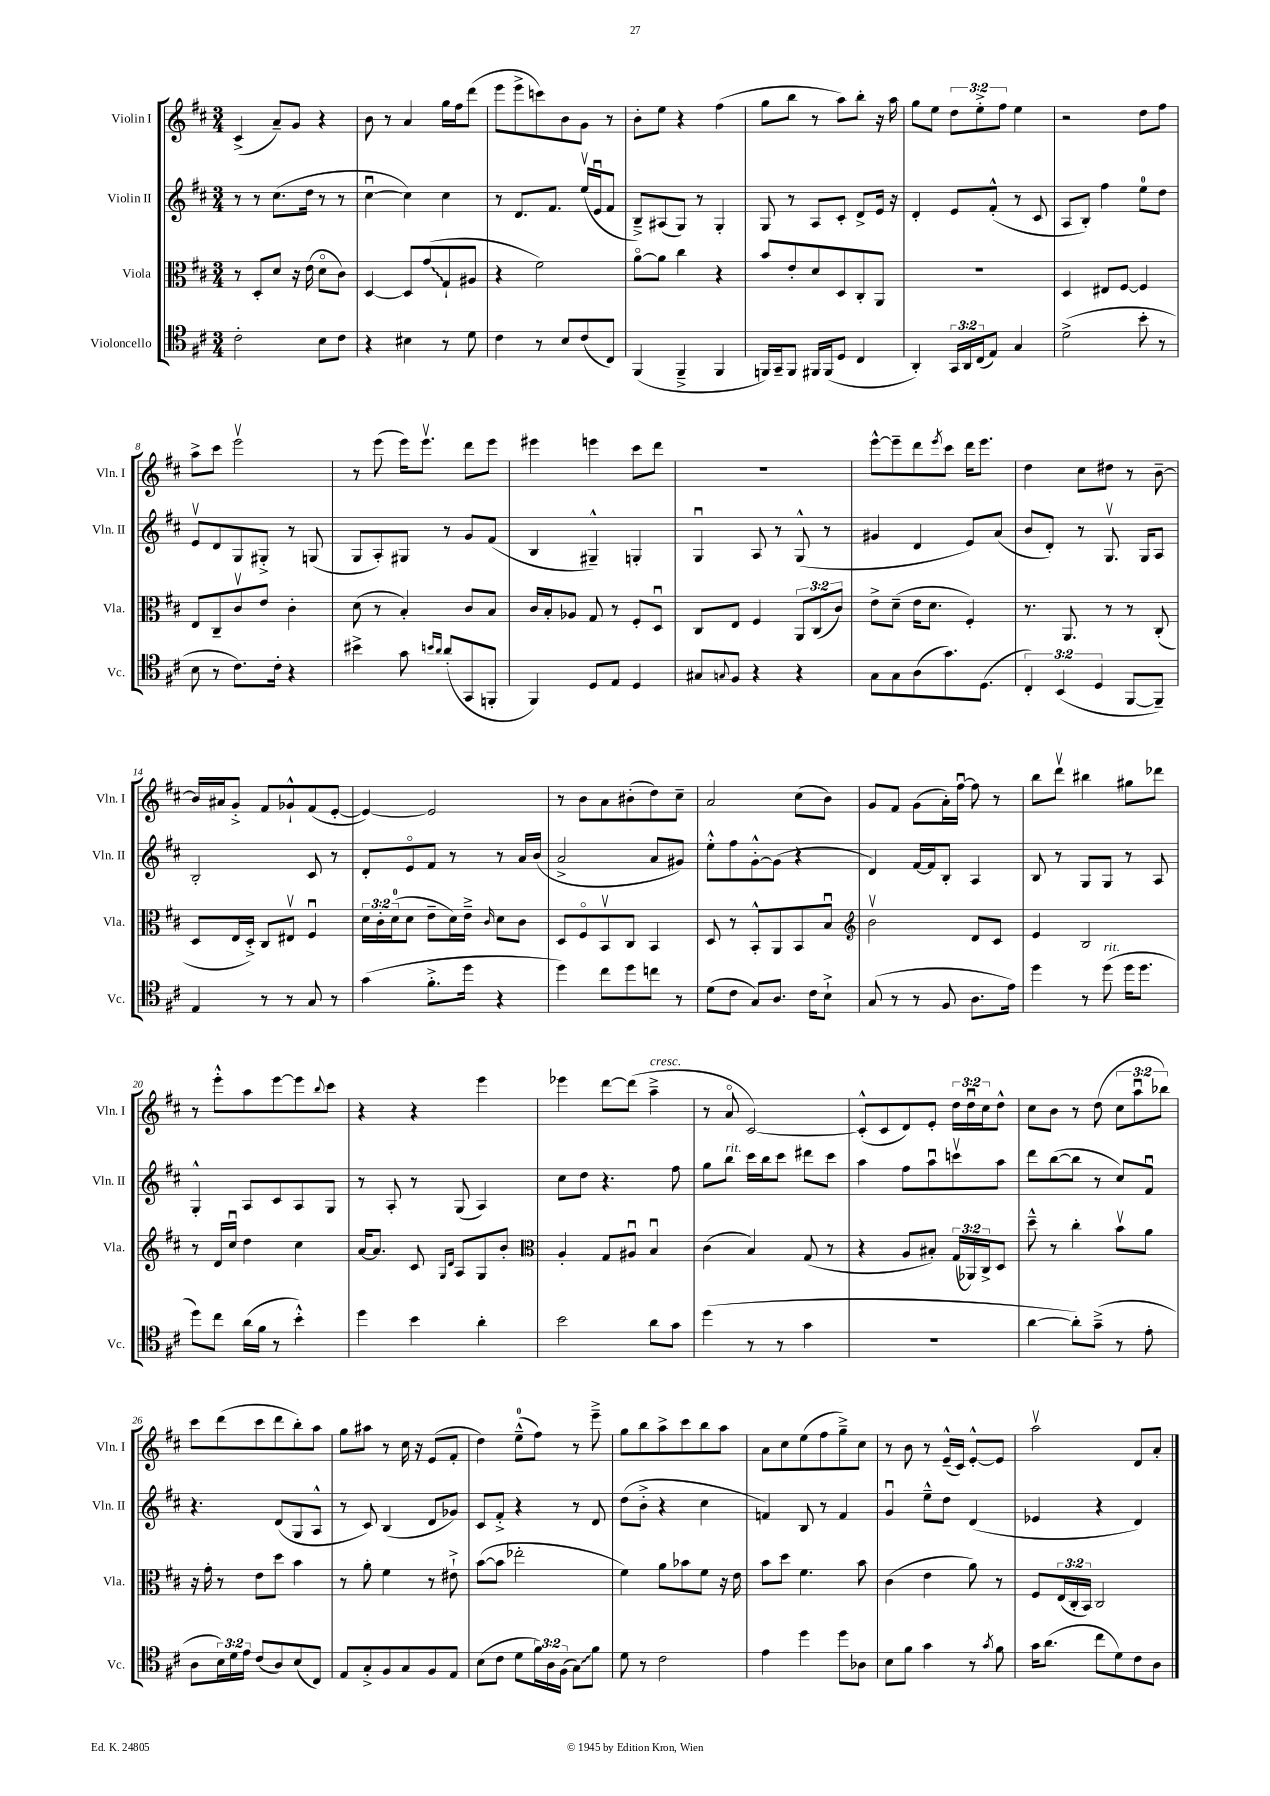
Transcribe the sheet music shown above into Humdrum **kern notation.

**kern	**kern	**kern	**kern
*staff4	*staff3	*staff2	*staff1
*clefC4	*clefC3	*clefG2	*clefG2
*k[f#c#]	*k[f#c#]	*k[f#c#]	*k[f#c#]
*M3/4	*M3/4	*M3/4	*M3/4
2c#'	8r	8r	(4c#^
.	8D'	8r	.
.	8d	(8.cc#	8a~)
.	16r	.	8g
.	(16e	16dd	.
8B	8do	8r	4r
8c#	8c#)	8r	.
=	=	=	=
4r	[4D	[4cc#u	8b
.	.	.	8r
4B#	8D]	4cc#])	4a
.	(8g	.	.
8r	8G`	4cc#	16gg
.	.	.	16ff#
8d	8A#	.	(8ddd
=	=	=	=
4c#	4r	8r	8eee
.	.	8.d	8eee^
8r	2f#)	.	8ccc)
.	.	8.f#	.
8B	.	.	8b
(8c#	.	(16eev	8g
.	.	16eu	.
8C#)	.	8f#	8r
=	=	=	=
(4FF#	[8ao	8B~^)	8b'
.	8a]	(8A#	8ee
4FF#~^	4cc#	8G)	4r
.	.	8r	.
4FF#	4r	4G'	(4ff#
=	=	=	=
16FF)	8b	8G	8gg
16GG~	.	.	.
8FF	8e'	8r	8bb
16FF#	8d	8A	8r
(16FF#	.	.	.
8D	8D	8c#'	8aa)
4C#	8C#'	8d^	8bb'
.	8AA	16e	16r
.	.	16r	16aa
=	=	=	=
4AA')	2.r	4d'	8gg
.	.	.	8ee
24GG	.	8e	12dd
24AA	.	.	.
(24C#	.	.	12ee'^
8E)	.	(8f#'^^	.
.	.	.	12ff#
4G	.	8r	4ee
.	.	8c#	.
=	=	=	=
(2d^	4D	8A	2r
.	.	8B')	.
.	8E#	4ff#	.
.	[8F#	.	.
8b'	4F#]	8ee	8dd
8r	.	8dd	8ff#
=	=	=	=
8B	8E	8ev	8aa^
8r	8C#~	8d	8ccc#
8.c#)	8c#v	8G	2eeev
.	8e	8G#'^	.
16c#'	.	.	.
4r	4c#'	8r	.
.	.	(8G	.
=	=	=	=
4b#^	(8d	8G	8r
.	8r	8A')	(8eee
8g	4B')	8G#	16eee)
.	.	.	8.eeev
16qqb	.	.	.
16qqa	.	.	.
(8a'	.	8r	.
8GG	8c#	8g	8ddd
8FF'	8B	(8f#	8eee
=	=	=	=
4FF#)	16c#	4B	4eee#
.	16B'	.	.
.	8A-	.	.
8D	8G	4G#~^^)	4eee
8E	8r	.	.
4D	8F#'	4G'	8ccc#
.	8Du	.	8ddd
=	=	=	=
8G#	8C#	4Gu	2.r
8qqG	.	.	.
8F#	8E	.	.
4r	4F#	8A	.
.	.	8r	.
4r	12AA	(8G^^	.
.	(12C#	.	.
.	.	8r	.
.	12c#)	.	.
=	=	=	=
8G	8e^	4g#	[8eee^^
8G	(8d~	.	8eee~]
(8A	16e	4d	8ddd
.	8.d	.	.
.	.	.	8qeee
8.g)	.	.	8ccc#
.	4F#')	8e)	16ddd
(8.D	.	.	8.eee
.	.	(8a	.
=	=	=	=
6C#')	8.r	8b	4dd
.	.	8d')	.
(6BB	.	.	.
.	8.AA	.	.
.	.	8r	8cc#
6D	.	.	.
.	8r	8.Gv	8dd#
[8FF#	8r	.	8r
.	.	16G	.
8FF#~])	(8C#'	8A	[8b~
=	=	=	=
4E	8D	2B'	16b]
.	.	.	16a#
.	16E	.	8g'^
.	16D'^)	.	.
8r	8C#	.	8f#
8r	8E#v	.	8g-`^^
8G	4F#u	8c#	(8f#
8r	.	8r	[8e'
=	=	=	=
(4g	24d	8d'	4e_)
.	24c#'	.	.
.	(24d	.	.
.	8d	8eo	.
8.f#'^	8e~	8f#	2e]
.	16d)	8r	.
16dd	16e~^	.	.
.	16qqc#	.	.
4r	8d	8r	.
.	8c#	16a	.
.	.	(16b	.
=	=	=	=
4dd)	8D	2a^	8r
.	8F#o	.	8b
8cc#	8BBv	.	8a
8dd	8C#	.	(8b#'
8cc	4BB	8a	8dd)
8r	.	8g#)	8cc#~
=	=	=	=
(8d	8D	8ee'^^	2a
8c#	8r	8ff#	.
8G)	8BB'^^	[8g'^^	.
8.A	8AA	(8g]	.
.	8BB	4r	(8cc#
16c#	.	.	.
8B`^	8Bu	.	8b)
=	=	=	=
*	*clefG2	*	*
(8G	2bv	4d)	8g
8r	.	.	8f#
8r	.	[16f#	(8g
.	.	16f#]	.
8F#	.	8B'	16a')
.	.	.	[16ff#u
8.A	8d	4A	8ff#]
.	8c#	.	8r
16e)	.	.	.
=	=	=	=
4dd	4e	8B	8bb
.	.	8r	8dddv
8r	2B	8G	4bb#
(8dd	.	8G	.
16dd	.	8r	8gg#
8.dd	.	.	.
.	.	8A	8ddd-
=	=	=	=
8dd)	8r	4G'^^	8r
8cc#	16d	.	8eee'^^
.	16cc#u	.	.
(16a	4dd	8A	8aa
16f#	.	.	.
8r	.	8c#	[8eee
4b'^^)	4cc#	8A	8eee]
.	.	.	8qqbb
.	.	8G	8ccc#
=	=	=	=
4dd	[16a	8r	4r
.	8.a]	.	.
.	.	8A'	.
4b	8c#	8r	4r
.	16qqG	.	.
.	16qqd	.	.
.	8A	(8G	.
4a'	8G	4A)	4eee
.	8b'	.	.
=	=	=	=
*	*clefC3	*	*
2b	4A'	8cc#	4eee-
.	.	8dd	.
.	8G	4.r	[8ddd
.	8A#u	.	(8ddd]
8a	4Bu	.	4aa~^
8g	.	8ff#	.
=	=	=	=
(4dd	(4c#	8gg	8r
.	.	8bb	8ao
8r	4B)	16ccc#	[2c#)
.	.	16bb	.
8r	.	8ccc#	.
4g	(8G	8ddd#	.
.	8r	8ccc#	.
=	=	=	=
2.r	4r	4aa	(8c#'^^]
.	.	.	8c#
.	8A	8ff#	8d)
.	8B#')	8aau	8e'
.	(24G	8cccv	24dd
.	24AA-)	.	24ddu
.	24C#^	.	24cc#
.	8D	8aa	8dd^^
=	=	=	=
[4a	8dd~^^	8ddd	8cc#
.	8r	([8bb	8b
8a'])	4cc#'	8bb]	8r
(8g~^	.	8r	(8dd
8r	8bv	8cc#)	12cc#
.	.	.	12aau
8e'	8a	8f#u	.
.	.	.	12bb-)
=	=	=	=
8A	16r	4.r	8ccc#
.	16g'	.	.
24B)	8r	.	(8ddd
24d	.	.	.
24e	.	.	.
(8c#	8e	.	8ccc#
8A)	8dd	(8d	8ddd
(8B	4b	8G	8bb')
8C#)	.	8A^^	8aa
=	=	=	=
8E	8r	8r	8gg
8G'^	8a'	8c#)	8aa#
8F#	4f#	(4B	8r
8G	.	.	16cc#
.	.	.	16r
8F#	8r	8d	(8e
8E	8e#`^	8g-)	8f#'
=	=	=	=
(8B	([8b	8c#	4dd)
8c#	8b]	8f#'^	.
8d	2ee-'	4r	(8ee~^^
24f#)	.	.	8ff#)
24A	.	.	.
(24F#	.	.	.
8G)	.	8r	8r
8f#	.	8d	8eee~^
=	=	=	=
8d	4f#)	(8dd	8gg
8r	.	8b'^	8bb
2c#	8a	4r	8aa^
.	8b-	.	8ccc#
.	8f#	4cc#	8bb
.	16r	.	8aa
.	16e	.	.
=	=	=	=
4e	8b	4f)	8a
.	8dd	.	8cc#
4dd	4.f#	8B	(8ee
.	.	8r	8ff#
8dd	.	4f	8gg~^)
8A-	8b	.	8cc#
=	=	=	=
8B	(4c#	4gu	8r
8f#	.	.	8b
4g	4e	8ee~^^	8r
.	.	8dd	(16e~^^
.	.	.	16c#)
8r	8a)	(4d	[8e'^^
8qg	.	.	.
8f#	8r	.	8e]
=	=	=	=
16g	8F#	4e-	2aav
(8.a	.	.	.
.	(24E	.	.
.	24C#'	.	.
.	24BB)	.	.
8cc#	2C#	4r	.
8d)	.	.	.
8c#	.	4d)	8d
8A	.	.	8a'
==	==	==	==
*-	*-	*-	*-
